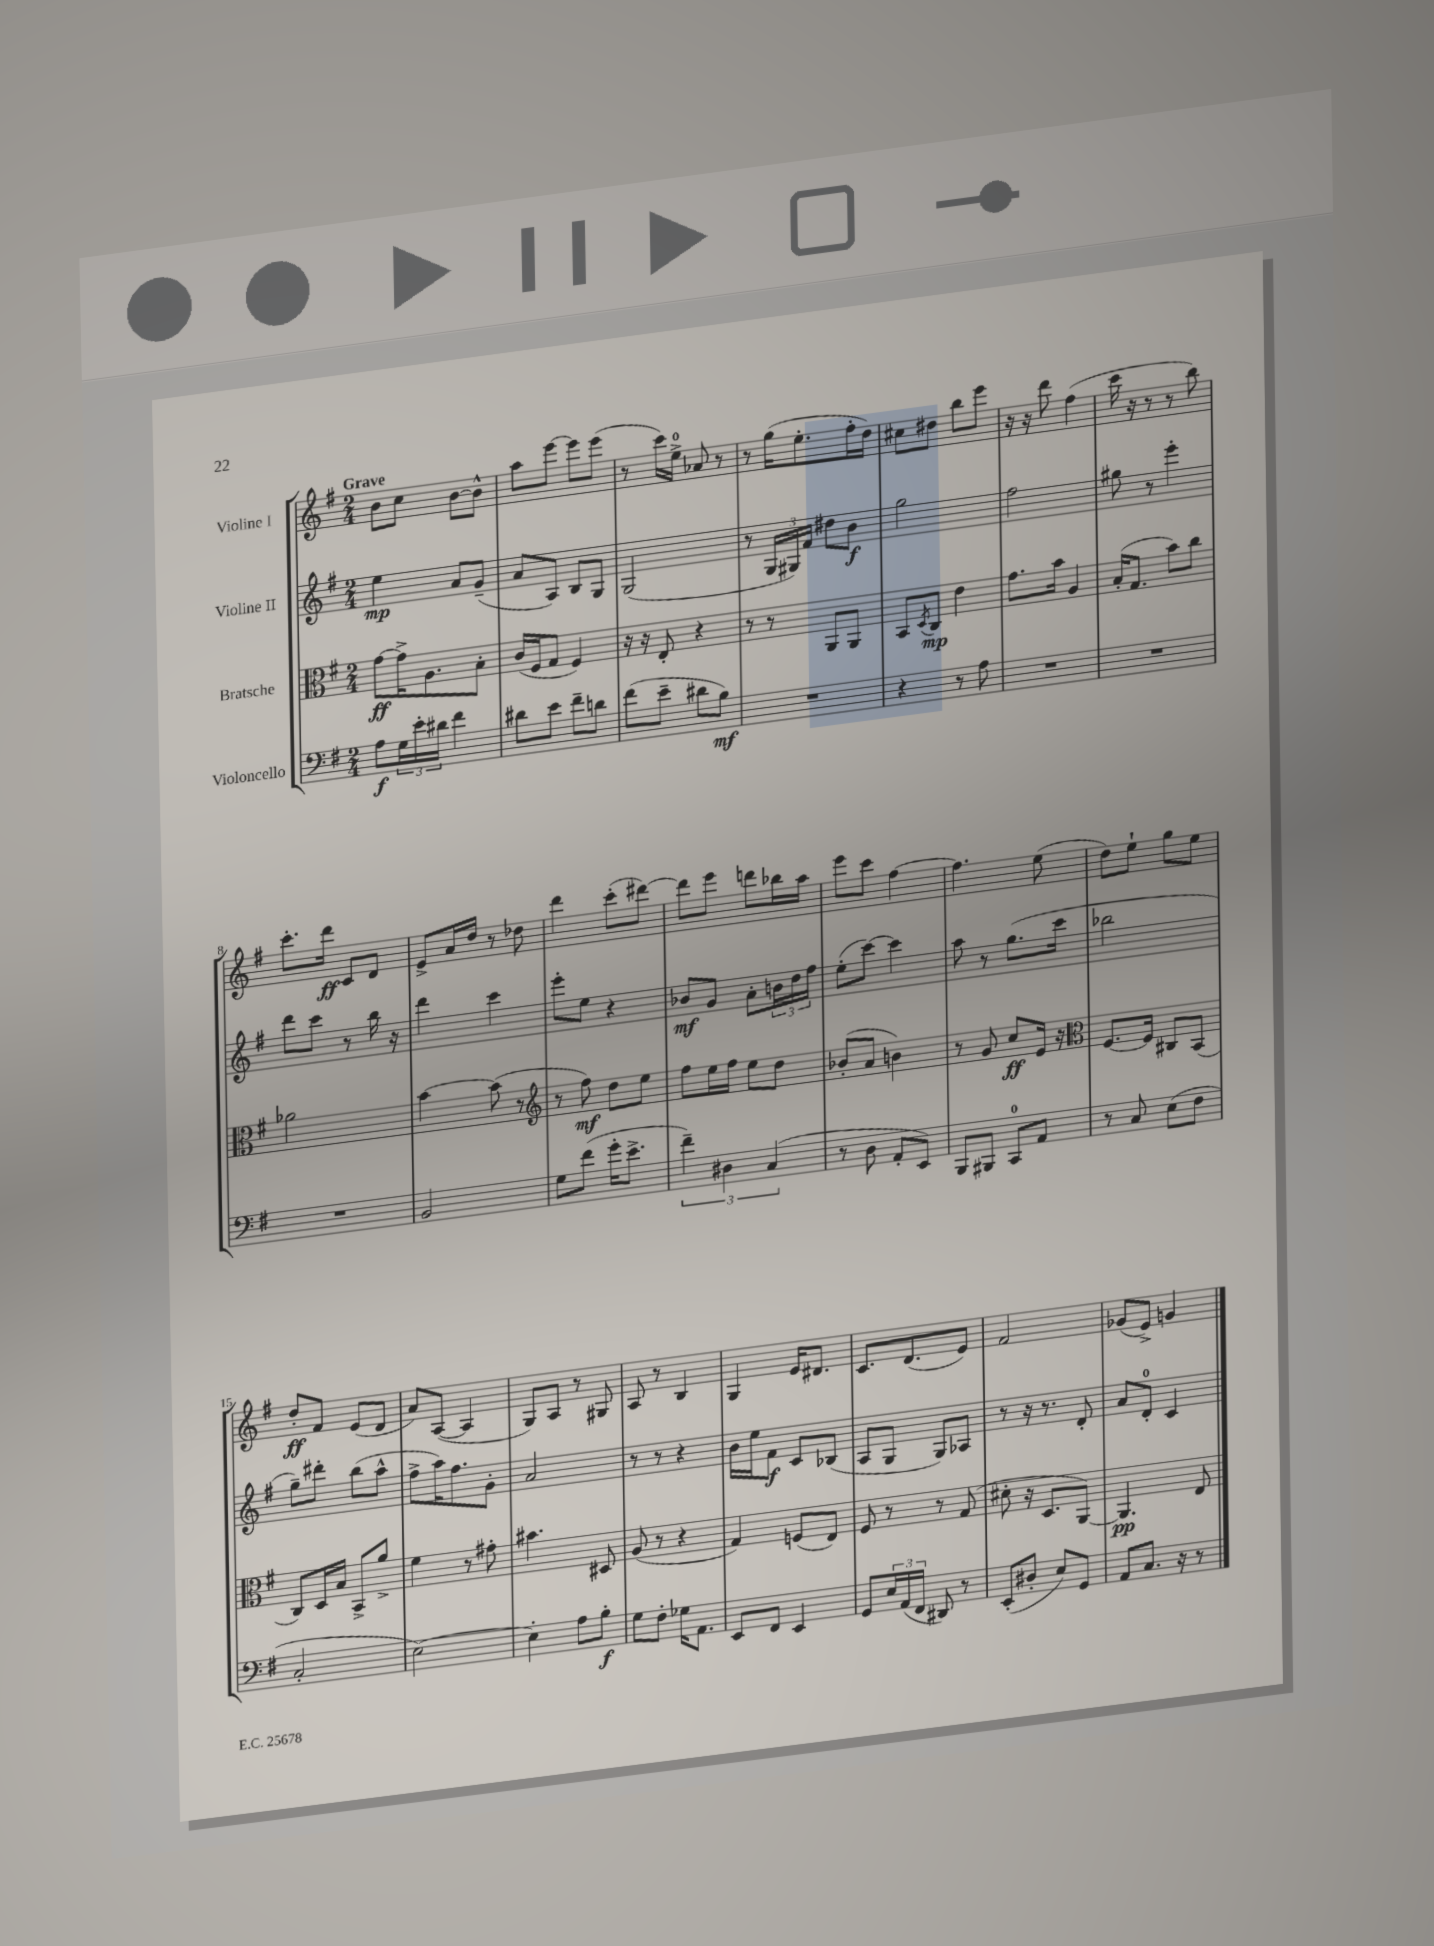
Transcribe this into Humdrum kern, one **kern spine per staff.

**kern	**kern	**kern	**kern
*staff4	*staff3	*staff2	*staff1
*clefF4	*clefC3	*clefG2	*clefG2
*k[f#]	*k[f#]	*k[f#]	*k[f#]
*M2/4	*M2/4	*M2/4	*M2/4
8A	[8g	4ee	8b
24G	16g^]	.	8cc
24e'	.	.	.
.	8.A	.	.
24d#	.	.	.
4f#	.	8a	[8b
.	8B'	(8g~	8b^^]
=	=	=	=
8d#	(16c	8a	8aa
.	16F#	.	.
8e	8G	8A)	[8eee
8f#~	4F#)	8B	8eee]
8d	.	8G	(8eee
=	=	=	=
(8f#	16r	(2G	8r
.	16r	.	.
8e~	8E'	.	16ccc)
.	.	.	16ee^
8d#	4r	.	8a-
8B)	.	.	8r
=	=	=	=
2r	8r	8r	8r
.	8r	24G	(16gg
.	.	24G#)	.
.	.	.	8.ee'
.	.	24f#	.
.	8AA	8dd#	.
.	8AA	8b	16ff#'
.	.	.	16dd)
=	=	=	=
4r	8BB	2gg	8cc#
.	8qD	.	.
.	8C	.	8dd#
8r	4e	.	8bb
8A	.	.	8eee
=	=	=	=
2r	8.g	2ff#	16r
.	.	.	16r
.	.	.	8ddd
.	16b	.	.
.	4A	.	(4ff#
=	=	=	=
2r	(16B'	8gg#	16ccc
.	8.G	.	16r
.	.	8r	8r
.	8b)	4eee'	8r
.	8cc	.	8bb)
=	=	=	=
2r	2a-	8ddd	8.ccc'
.	.	8ccc	.
.	.	.	16ddd
.	.	8r	8c
.	.	16bb	8d
.	.	16r	.
=	=	=	=
2BB	[4b	4ddd	8e^
.	.	.	16a
.	.	.	16dd
.	(8b]	4ccc	8r
.	8r	.	8dd-
=	=	=	=
*	*clefG2	*	*
8G	8r	8eee'	4ddd
(8f#	8ff#)	8ee	.
16g'	8dd	4r	(8ccc'
8.e^	.	.	.
.	8ee	.	[8ddd#)
=	=	=	=
6f#~)	8ff#	8b-	8ddd#]
.	16ee	8g	8eee
6D#	.	.	.
.	16ff#	.	.
.	8ee	8a'	8ddd
(6C	.	.	.
.	8dd	24b	16bb-
.	.	24dd	.
.	.	.	16aa
.	.	24ff#	.
=	=	=	=
8r	(8b-'	(8ee'	8eee
8D	8a	[8ccc)	8ccc
8AA'	4b)	4ccc]	[4ff#
8EE)	.	.	.
=	=	=	=
8BBB	8r	8aa	4.ff#]
8BBB#	8g	8r	.
8CC	8cc	(8.gg	.
8AA	16e	.	(8ee
.	16r	16ccc	.
=	=	=	=
*	*clefC3	*	*
8r	[8.F#	2bb-	8dd)
8C	.	.	8ee`
.	16F#]	.	.
(8E	8C#	.	8gg
8F#	(8BB	.	8ee
=	=	=	=
2C'	8C)	8gg~)	8dd'
.	16D	8ddd#'	8f#
.	16B	.	.
.	8BB^	(8bb	(8e
.	8a^	8aa^^	8d
=	=	=	=
[2E)	4f#	8ff#^	8a)
.	.	16aa)	([8A
.	.	8.ff#	.
.	8r	.	4A]
.	8g#'	8g'	.
=	=	=	=
4E']	4.b#	2a	8G)
.	.	.	8A
8A	.	.	8r
8B'	8D#	.	8G#
=	=	=	=
8G	(8A	8r	8A
8F#'	8r	8r	8r
16G-	4r	4r	4B
8.AA	.	.	.
=	=	=	=
8EE	4G)	16b	4G
.	.	16ee	.
8FF#	.	8f#	.
4EE	(8F	8c	16e
.	.	.	8.d#
.	8E)	(8B-	.
=	=	=	=
8GG	8F#	8A	8.c
24E	8r	8G	.
(24AA	.	.	.
.	.	.	(8.d
24FF#	.	.	.
8DD#)	8r	8G)	.
8r	(8G	8A-	8e)
=	=	=	=
(8EE'	8d#'	8r	2f#
8D#'	16r	16r	.
.	8.D	8.r	.
8E)	.	.	.
8GG	[8AA)	8d'	.
=	=	=	=
8AA	4.AA]	8a	(8g-
8.C	.	8d'	8e^)
.	.	4c	4g
16r	.	.	.
8r	8E	.	.
==	==	==	==
*-	*-	*-	*-
